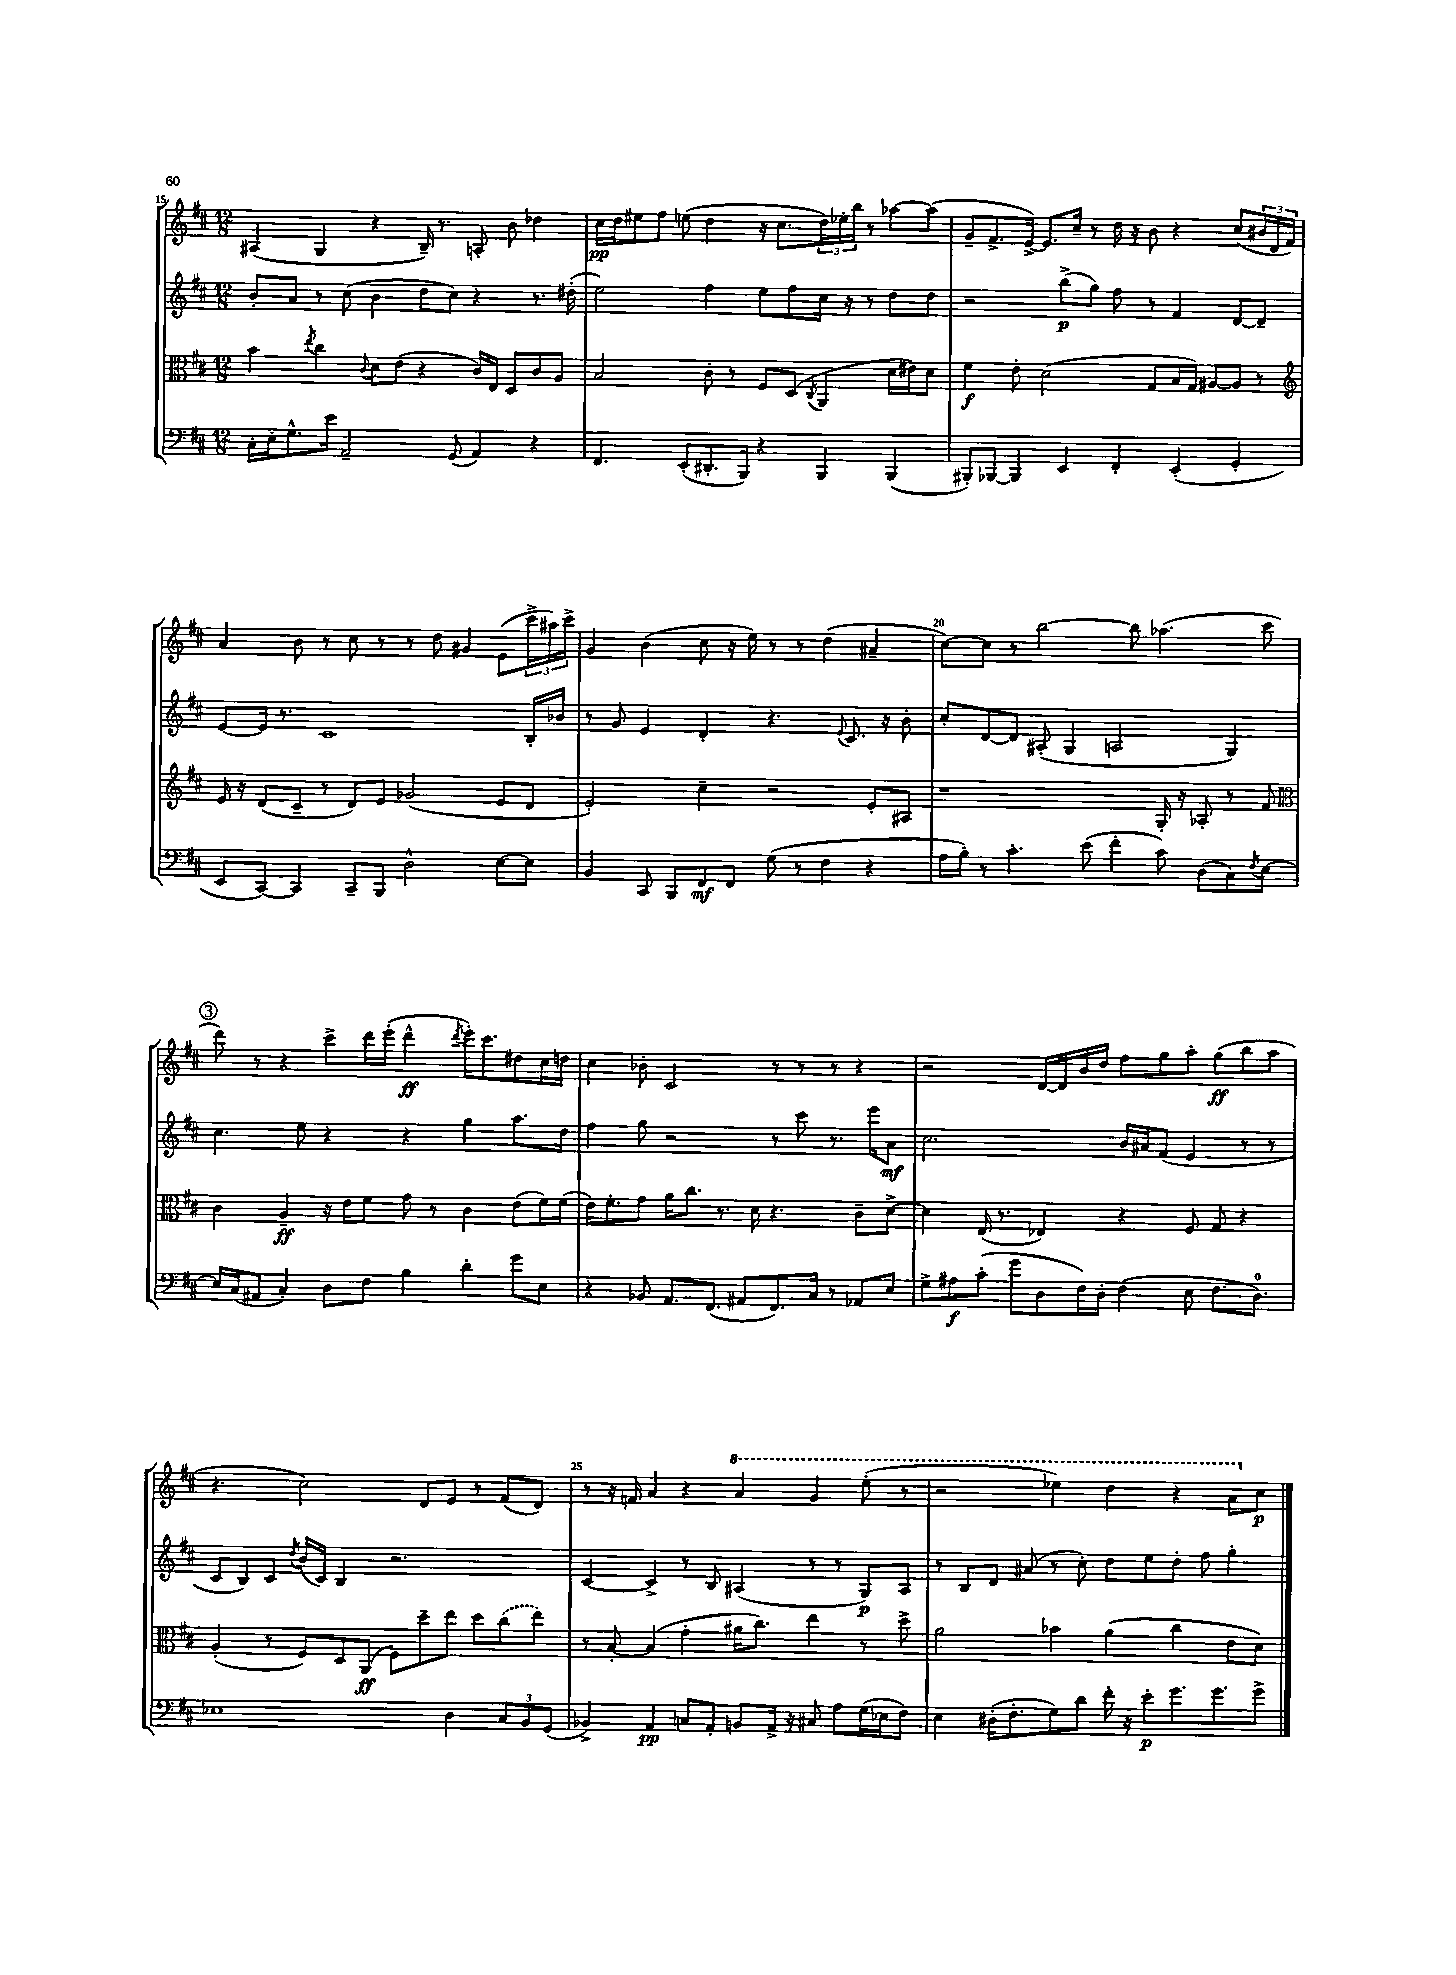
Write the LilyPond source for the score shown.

<<
\new StaffGroup <<
\new Staff = "s0" {
    \clef treble \key d \major \numericTimeSignature \time 12/8
    ais4( g4 r4 b16--) r8. a8-. b'8 des''4 |
    cis''16\pp d''16 eis''8 fis''8 e''8( d''4 r16 cis''8. \tuplet 3/2 { d''16) ees''16-. b''16 } r8 aes''8~ aes''8( |
    g'8-- fis'8.-> e'16~->) e'8. cis''16-- r8 d''16 r16 b'8 r4 cis''8( \tuplet 3/2 { bis'16 d'16 fis'16) } |
    a'4 b'8 r8 cis''8 r8 r8 d''8 gis'4 e'8( \tuplet 3/2 { cis'''16-> ais''16) cis'''16-> } |
    g'4 b'4( cis''8 r16 e''16) r8 r8 d''4( ais'4-- |
    cis''8~) cis''8 r8 b''2~ b''8 aes''4.( cis'''8 |
    \mark \markup { \circle "3" } d'''8) r8 r4 cis'''8-> d'''16 e'''16-.( d'''4-^\ff \acciaccatura { d'''8 } e'''16-.) cis'''8. dis''8 cis''16 d''16 |
    cis''4 bes'8-. cis'2 r8 r8 r8 r4 |
    r2 d'16~ d'16 b'16 d''16 fis''8 g''8 a''8-. g''8\ff( b''8 a''8 |
    r4. cis''2) d'8 e'8 r8 fis'8( d'8) |
    r8 r16 f'16 a'4 r4 \ottava #1 a''4 g''4 e'''8-.( r8 |
    r2 ees'''4) d'''4 r4 a''8 \ottava #0 cis''8\p \bar "|." |
}
\new Staff = "s1" {
    \clef treble \key d \major \numericTimeSignature \time 12/8
    b'8-. a'8 r8 cis''8( b'4 d''8 cis''8) r4 r8. dis''16-.( |
    e''2) fis''4 e''8 fis''8 cis''16 r16 r8 d''8 d''8 |
    r2 b''8->\p( g''8) fis''8 r8 fis'4 d'8~ d'8-- |
    e'8~ e'16 r8. cis'1 b16-. bes'16 |
    r8 g'8 e'4 d'4-. r4. \appoggiatura { e'8 } cis'8. r16 b'8-. |
    cis''8-. d'8~ d'8 ais8-.( g4 a2 g4) |
    \mark \markup { \circle "3" } cis''4. e''8 r4 r4 g''4 a''8. d''16 |
    fis''4 g''8 r2 r8 cis'''8 r8. e'''16 a'8\mf |
    cis''2. b'16 ais'16 fis'8( e'4 r8 r8 |
    cis'8 b8) cis'8 \acciaccatura { d''8 } b'16( cis'16) b4 r2. |
    cis'4~ cis'4-> r8 b8 ais4( r8 r8 g8\p) ais8 |
    r8 b8 d'8 ais'8( r8 cis''8-.) d''8 e''8 d''8-. fis''8 g''4-. \bar "|." |
}
\new Staff = "s2" {
    \clef alto \key d \major \numericTimeSignature \time 12/8
    b'4 \acciaccatura { e''8 } cis''4 \appoggiatura { cis'8 } d'8 e'8( r4 cis'16) e16 d8 cis'8 a8 |
    b2 cis'8-. r8 fis8 d8( \acciaccatura { cis8 } a,4 d'16 eis'16) d'8 |
    fis'4\f e'8-. d'2( g8 b16 g16) ais8~ ais8 r8 |
    \clef treble e'16 r16 d'8( cis'8-- r8 d'8) e'8 ges'2( e'8 d'8 |
    e'2-.) cis''4-- r2 e'8-. ais8 |
    r1 g16-. r16 aes8-. r8 fis'8 |
    \mark \markup { \circle "3" } \clef alto cis'4 a4--\ff r16 e'16 fis'8 g'8 r8 cis'4 e'8( fis'16) fis'16( |
    e'16) fis'8.-. g'8 a'16 cis''8. r8. d'16 r4. cis'8-- d'8~-> |
    d'4 e16( r8. ees4) r4 fis8 g8 r4 |
    a4-.( r8 fis8) d8 a,8\ff( fis8) d''8-- e''8 d''8 \once \slurDashed cis''8( e''8) |
    r8 b8~-. b4( g'4-. ais'16 cis''8.) e''4 r8 d''8-> |
    a'2 bes'4 a'4( cis''4 e'8 d'8) \bar "|." |
}
\new Staff = "s3" {
    \clef bass \key d \major \numericTimeSignature \time 12/8
    cis16-. e16-. g8.-^ e'16 a,2-- g,8( a,4) r4 |
    fis,4. e,8-.( dis,8.-. b,,16) r4 b,,4 b,,4( |
    bis,,8-.) bes,,8~ bes,,4 e,4 fis,4-. e,4-.( g,4-. |
    e,8 cis,8~) cis,4 cis,8-- b,,8 d2-^ e8~ e8 |
    b,4 cis,8 b,,8 fis,8\mf fis,8 g8( r8 fis4 r4 |
    a16 b16-.) r8 cis'4.-. e'8( fis'4-. cis'8) d8( cis8) \acciaccatura { fis8 } e8~ |
    \mark \markup { \circle "3" } e16 cis16( ais,8 cis4-.) d8 fis8 b4 d'4-. g'8 e8 |
    r4 bes,8 a,8. fis,8.( ais,8 fis,8.) cis16 r8 aes,8 e8 |
    g8-> ais8\f cis'8-.( g'8 d8 fis16) d16-. fis4( e8 fis8. d8.-0) |
    ees1 d4 \tuplet 3/2 { cis8 b,8 g,8( } |
    bes,4->) a,4\pp c8 a,8-. b,8 a,16-> r16 cis8 a8 g16( ees16 fis8) |
    e4 dis16-.( fis8.-. g8) d'8 fis'16-. r16 e'8-.\p g'8. g'8. g'8-> \bar "|." |
}
>>
>>
\layout { \context { \Score currentBarNumber = #15 \override BarNumber.break-visibility = ##(#f #t #t) barNumberVisibility = #(every-nth-bar-number-visible 5) } }
